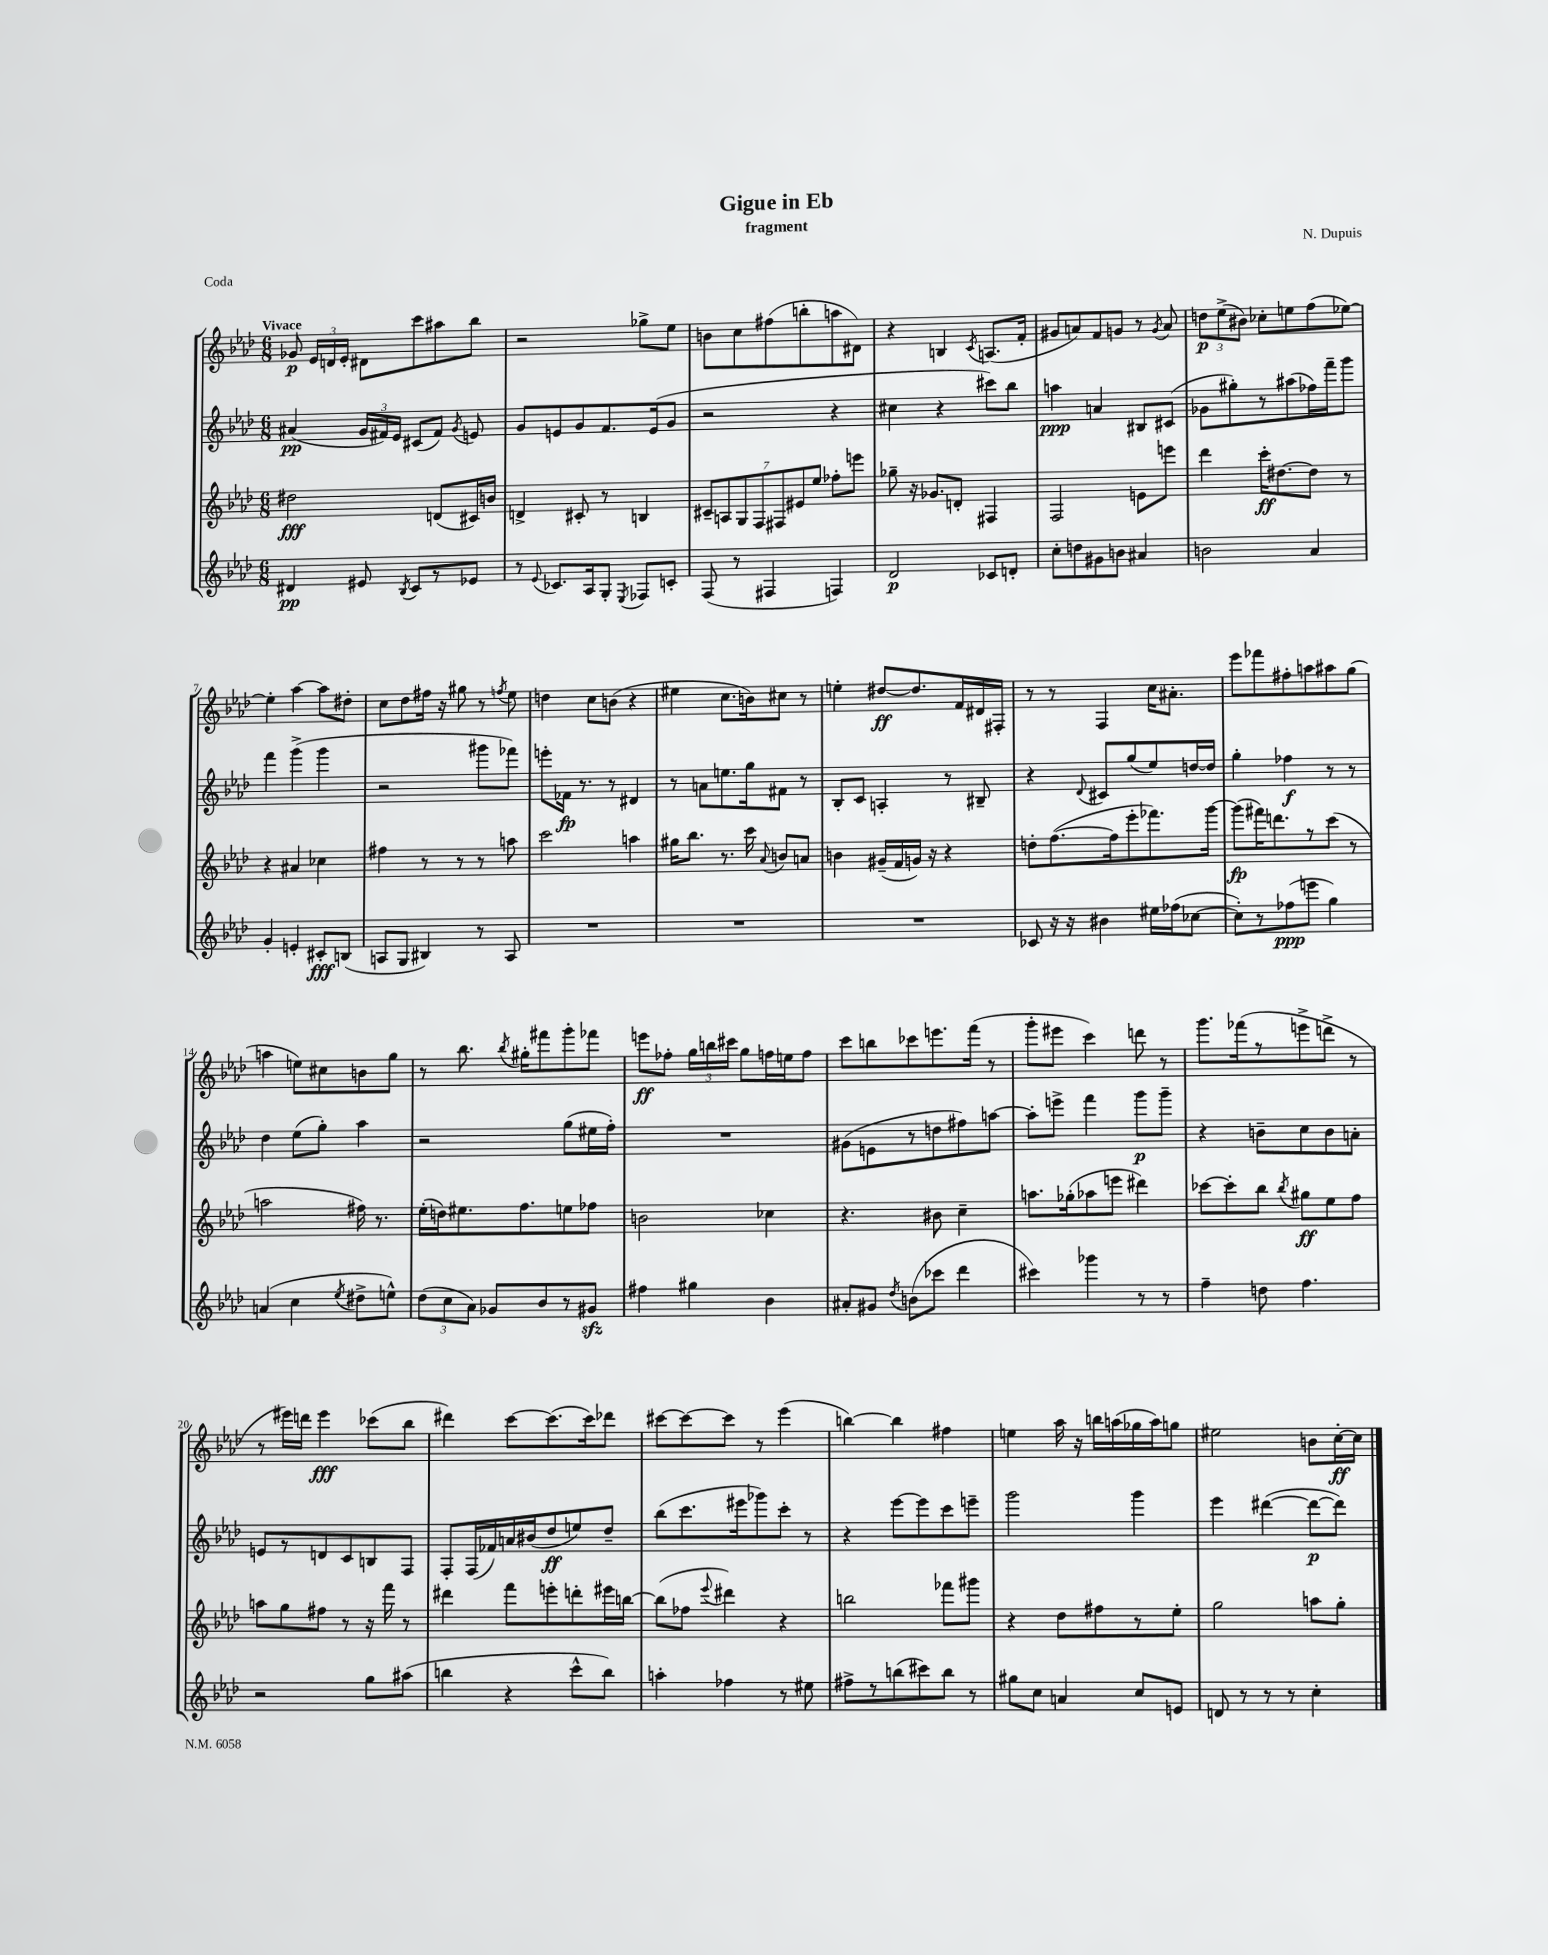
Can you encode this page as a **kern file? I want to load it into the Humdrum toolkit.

**kern	**kern	**kern	**kern
*staff4	*staff3	*staff2	*staff1
*clefG2	*clefG2	*clefG2	*clefG2
*k[b-e-a-d-]	*k[b-e-a-d-]	*k[b-e-a-d-]	*k[b-e-a-d-]
*M6/8	*M6/8	*M6/8	*M6/8
4d#	2dd#	(4a#	8g-
.	.	.	24e-
.	.	.	24d
.	.	.	24e-'
8e#	.	24g	8d#
.	.	24f#)	.
.	.	24e-	.
8qB-	.	.	.
8c	.	(8c#	8ccc
8r	(8d	8f#)	8aa#
.	.	8qg	.
8e-	16c#)	8e	8bb-
.	16b	.	.
=	=	=	=
8r	4d^	8g	2r
8qqe-	.	.	.
8.c-	.	8e	.
.	8c#'	8g	.
16A-	.	.	.
8G'	8r	8.f	.
8qE-	.	.	.
8F-	4B	.	8gg-^
.	.	(16e	.
8c'	.	8g	8ee-
=	=	=	=
(8F	14c#~	2r	8b
.	14A	.	.
8r	.	.	8cc
.	14G	.	.
.	14F	.	.
4F#	.	.	(8ff#
.	14F#	.	.
.	14e#	.	.
.	.	.	8bb'
.	14ee-	.	.
4F)	8ff-'	4r	8aa
.	8eee	.	8d#)
=	=	=	=
2d-	8gg-~	4cc#	4r
.	16r	.	.
.	8.g-	.	.
.	.	4r	4B
.	8d'	.	.
.	.	.	8qc
8c-	4F#	8ccc#)	(8.A
8d'	.	8bb-	.
.	.	.	16f'
=	=	=	=
8cc'	2F	4aa	8g#
8dd	.	.	8a)
8g#	.	4a	8f
8b	.	.	8g
4a#	8e	8B#	8r
.	.	.	8qg
.	8eee	(8c#	8a
=	=	=	=
2b	4ddd-	8g-	12dd
.	.	.	(12ee-^
.	.	8gg#')	.
.	.	.	12b#)
.	16ccc'	8r	8cc-'
.	[8.dd#	.	.
.	.	(8aa#	8ee
4a-	8dd#]	16ff-)	(8ff
.	.	16fff~	.
.	8r	8ggg	[8ee-)
=	=	=	=
4g'	4r	4fff	4ee-']
4e'	4a#	(4ggg^	[4aa-
8c#'	4cc-	4ggg	8aa-]
(8B	.	.	8dd#'
=	=	=	=
8A	4ff#	2r	8cc
8G	.	.	8dd-
4B#)	8r	.	16ff#
.	.	.	16r
.	8r	.	8gg#
8r	8r	8ggg#	8r
.	.	.	8qff
8A	8aa	8fff-)	8ee-
=	=	=	=
2.r	2ccc	8eee'	4dd
.	.	16f-	.
.	.	8.r	.
.	.	.	8cc
.	.	8r	(8b
.	4aa	4d#	4r
=	=	=	=
2.r	16gg#	8r	4ee#
.	8.bb-	.	.
.	.	8a	.
.	8.r	8.ee	8.cc
.	16ccc	16gg	16b)
.	8qqa-	.	.
.	8b	8f#	8cc#
.	8a	8r	8r
=	=	=	=
2.r	4b	8B-'	4ee'
.	.	8c	.
.	(16g#~	4A'	[8dd#
.	16f	.	.
.	16g)	.	8.dd#]
.	16r	.	.
.	4r	8r	.
.	.	.	16f
.	.	8B#~	16d#
.	.	.	16F#'
=	=	=	=
8c-	8dd'	4r	8r
16r	([8.ff	.	8r
16r	.	.	.
.	.	8qqd-	.
4b#	.	8c#	4F
.	16ff]	.	.
.	8eee-'	(8gg	.
16ee#	8.fff-)	8ee-)	16cc
(16ff-	.	.	8.a#'
[8cc-	.	[16dd	.
.	[16ggg	16dd]	.
=	=	=	=
8cc-'])	(8ggg]	4gg'	8eee-
8r	16fff#)	.	8fff-
.	8.ddd	.	.
(8ff-	.	4ff-	8ff#'
8eee	8r	.	8aa
4gg)	(8ccc	8r	8aa#
.	8r	8r	(8gg
=	=	=	=
(4a	2aa	4dd-	4aa
4cc	.	(8ee-	8ee)
.	.	8gg')	8cc#
8qee-	.	.	.
8dd#^	16ff#)	4aa-	8b
.	8.r	.	.
8ee^^)	.	.	8gg
=	=	=	=
(12dd-	(16ee-'	2r	8r
.	16dd)	.	.
12cc	.	.	.
.	8.ee#	.	8.bb-
12a-)	.	.	.
8g-	.	.	.
.	.	.	8qbb-
.	8.ff	.	16gg#'
8b-	.	.	8fff#
8r	8ee	(8gg	8ggg'
8g#	8ff-	16ee#	8fff-
.	.	16ff')	.
=	=	=	=
4ff#	2b	2.r	8eee
.	.	.	8ff-'
4gg#	.	.	24gg
.	.	.	24bb
.	.	.	24ccc#
.	.	.	8gg
4b-	4cc-	.	16ff
.	.	.	16ee
.	.	.	8ff
=	=	=	=
8a#'	4.r	(8g#	8ccc
8g#	.	8e	8bb
8qdd-	.	.	.
(8b	.	8r	8ccc-
8ccc-	8b#	8dd	8.eee
4ddd-	4cc~	8ff#)	.
.	.	.	(16fff
.	.	[8aa	8r
=	=	=	=
4ccc#)	8.aa	8aa']	8ggg'
.	.	8eee^	8eee#
.	(16gg-'	.	.
4ggg-	8aa-	4fff	4ccc)
.	8eee	.	.
8r	4ddd#)	8ggg	8ddd
8r	.	8ggg~	8r
=	=	=	=
4ff~	[8ccc-	4r	8.ggg
.	8ccc-']	.	.
.	.	.	(16fff-
8dd	8bb-	8b~	8r
.	8qbb-	.	.
4.ff	8gg#	8cc	8eee^
.	8ee-	8b	8ddd^
.	8ff	8a'	8r
=	=	=	=
2r	8aa	8e	8r
.	8gg	8r	16eee#)
.	.	.	16ddd
.	8ff#	8d	4eee#
.	8r	8c	.
8gg	16r	8B	(8ccc-
.	16fff	.	.
(8aa#	8r	8F	8bb-
=	=	=	=
4bb	4ddd#	8F'	4ddd#)
.	.	(16F	.
.	.	16f-)	.
4r	8fff	16a	[8ccc
.	.	(16b#	.
.	8eee'	8dd-	(8.ccc]
8ccc^^	8ddd'	8ee)	.
.	.	.	16ccc)
8bb)	16eee#	8dd-~	8ddd-
.	[16bb	.	.
=	=	=	=
4aa'	(8bb]	(8bb-	[8ccc#
.	8ff-	8.ccc	8ccc#_
.	8qqeee-	.	.
4ff-	4ddd#)	.	8ccc#]
.	.	16eee#	.
.	.	8ggg-)	8r
8r	4r	8ccc'	(4eee-
8ee#	.	8r	.
=	=	=	=
8ff#^	2bb	4r	[4bb)
8r	.	.	.
(8bb	.	[8eee-	4bb]
8ccc#)	.	8eee-]	.
8bb	8fff-	8ccc	4ff#
8r	8ggg#	8eee~	.
=	=	=	=
8gg#	4r	2ggg	4ee
8cc	.	.	.
4a	8dd-	.	16aa-
.	.	.	16r
.	8ff#	.	16bb
.	.	.	(16aa
8cc	8r	4ggg	16gg-
.	.	.	16aa)
8e	8ee-'	.	8gg
=	=	=	=
8d	2gg	4eee-	2ee#
8r	.	.	.
8r	.	([4ddd#	.
8r	.	.	.
4cc'	8aa	8ddd#_	8b
.	8gg'	8ddd#])	[16cc'
.	.	.	16cc]
==	==	==	==
*-	*-	*-	*-
